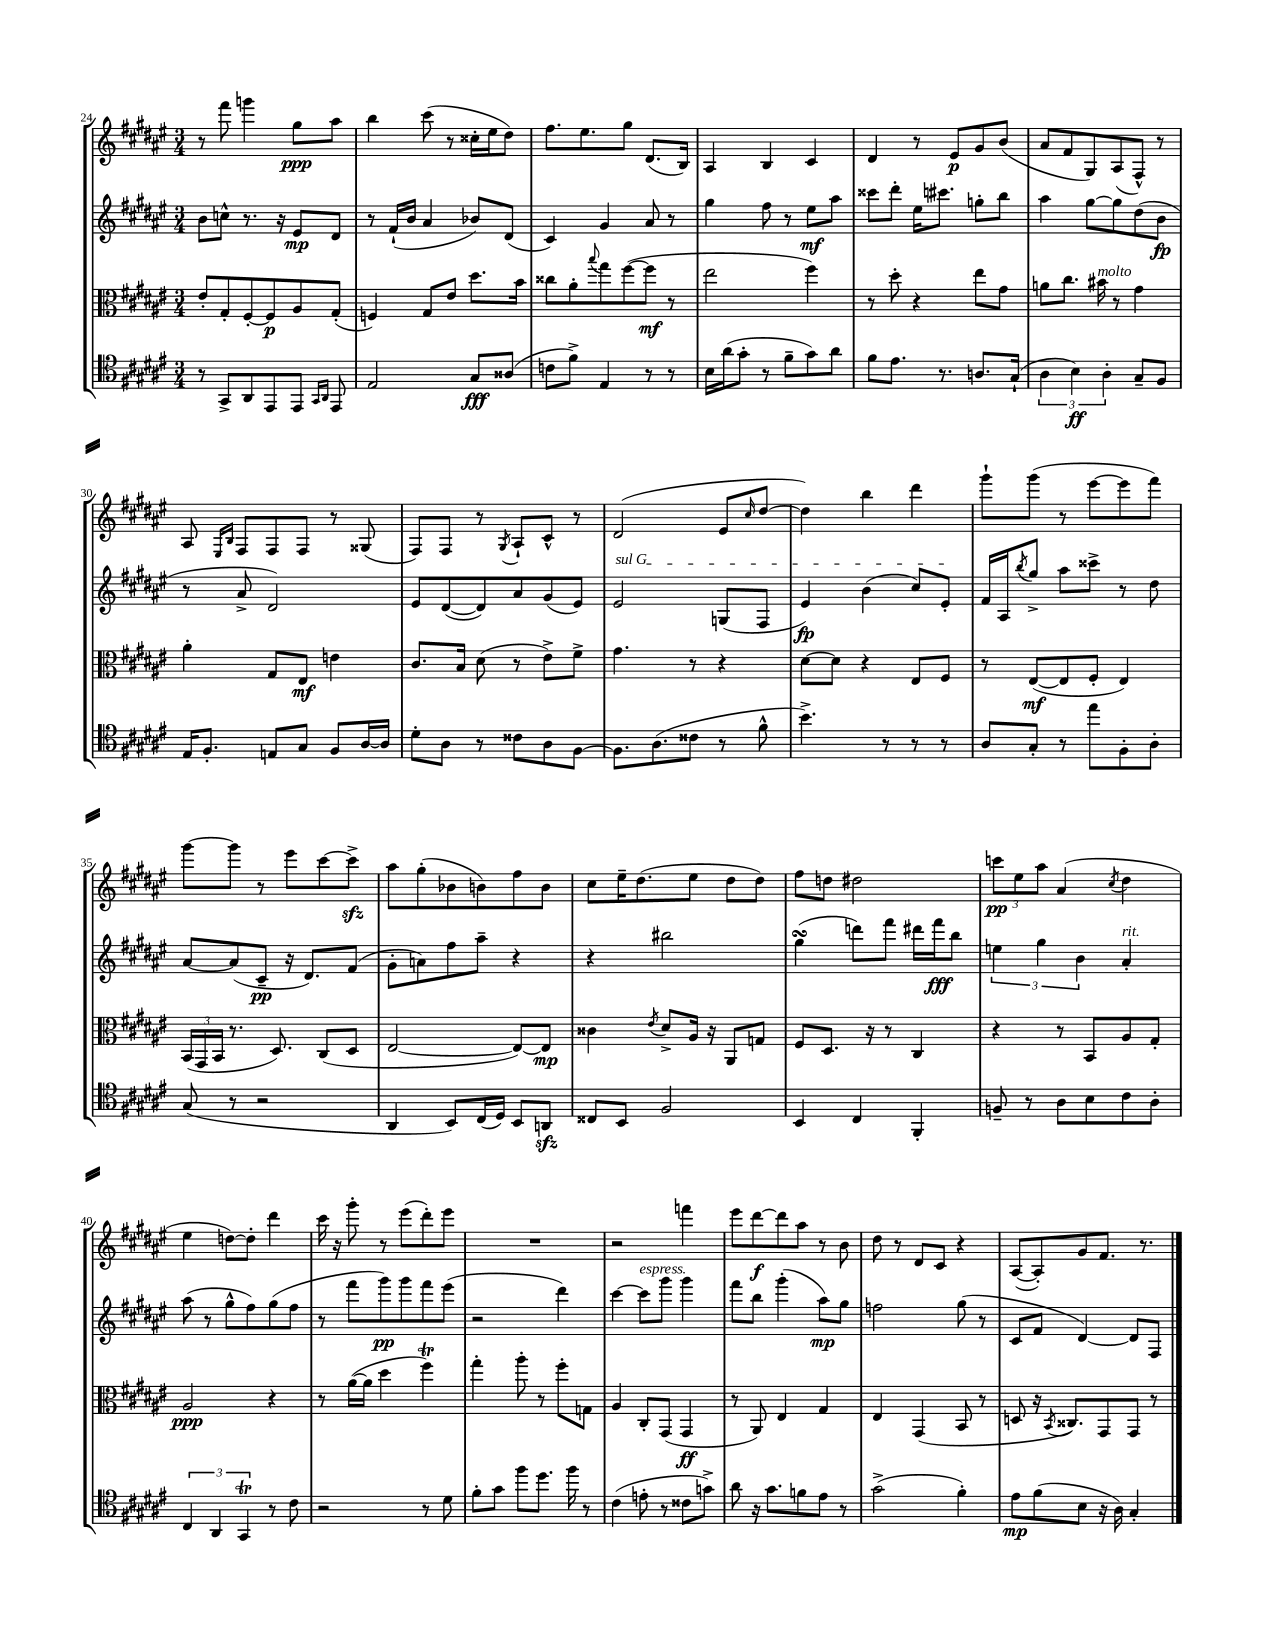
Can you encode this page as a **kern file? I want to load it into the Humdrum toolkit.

**kern	**kern	**kern	**kern
*staff4	*staff3	*staff2	*staff1
*clefC4	*clefC3	*clefG2	*clefG2
*k[f#c#g#d#a#e#]	*k[f#c#g#d#a#e#]	*k[f#c#g#d#a#e#]	*k[f#c#g#d#a#e#]
*M3/4	*M3/4	*M3/4	*M3/4
8r	8e#'/L	8b\L	8r
8GG#^/L	8G#'/	8cc^^\J	8fff#\
8AA#/	[8F#'/	8.r	4ggg\
8EE#/	8F#/]	.	.
.	.	16r	.
8EE#/J	8A#/	8e#/L	8gg#\L
16qqGG#/LL	.	.	.
16qqAA#/JJ	.	.	.
8EE#/	(8G#'/J	8d#/J	8aa#\J
=	=	=	=
2E#/	4F/)	8r	4bb\
.	.	(16f#`/LL	.
.	.	16b/JJ	.
.	8G#/L	4a#/	(8ccc#\
.	8e#/J	.	8r
8G#/L	8.dd#\L	8b-/L)	16cc##'\LL
.	.	.	16ee#\J
(8A##/J	.	(8d#/J	8dd#\J)
.	16b\Jk	.	.
=	=	=	=
8c\L	8cc##\L	4c#/)	8.ff#\L
8f#^\J)	8a#'\	.	.
.	.	.	8.ee#\
.	8qqbb/	.	.
4E#/	8gg#\	4g#/	.
.	([8ff#\	.	8gg#\J
8r	8ff#\]J	8a#/	(8.d#/L
8r	8r	8r	.
.	.	.	16B/Jk)
=	=	=	=
16B\LL	2ee#\	4gg#\	4A#/
(16a#\J	.	.	.
8g#'\J	.	.	.
8r	.	8ff#\	4B/
8f#~\L	.	8r	.
8g#\)	4ff#\)	8ee#\L	4c#/
8a#\J	.	8aa#\J	.
=	=	=	=
8f#\L	8r	8ccc##\L	4d#/
8.e#\J	8dd#'\	8ddd#'\J	.
.	4r	16ee#\LK	8r
8.r	.	8.ccc#\J	.
.	.	.	8e#/L
8.A/L	8ee#\L	8gg'\L	8g#/
.	8g#\J	8bb\J	(8b/J
(16G#`/Jk	.	.	.
=	=	=	=
6A#\	8a\L	4aa#\	8a#/L
.	8.cc#\J	.	8f#/
6B\)	.	.	.
.	.	[8gg#\L	8G#/)
.	16b#\	.	.
6A#'\	.	.	.
.	8r	8gg#\]	(8A#/
8G#~/L	4g#\	(8dd#\	8F#^^/J)
8F#/J	.	8b\J	8r
=	=	=	=
16E#/LK	4a#'\	8r	8A#/
8.F#'/J	.	.	.
.	.	.	16qqE#/LL
.	.	.	16qqB/JJ
.	.	8a#^/	8F#/L
8E/L	8G#/L	2d#/)	8F#/
8G#/J	8E#/J	.	8F#/J
8F#/L	4e\	.	8r
[16A#/L	.	.	(8G##/
16A#/]JJ	.	.	.
=	=	=	=
8d#'\L	8.c#/L	8e#/L	8F#/L)
8A#\J	.	([8d#/	8F#/J
.	16B/Jk	.	.
8r	(8d#\	8d#/])	8r
.	.	.	8qG#/
8c##\L	8r	8a#/	8A#`/L
8A#\	8e#^\L)	(8g#/	8c#^^/J
[8F#\J	8f#^\J	8e#/J)	8r
=	=	=	=
8.F#\]L	4.g#\	2e#/	(2d#/
(8.A#\	.	.	.
8c##\J	8r	.	.
8r	4r	(8G/L	8e#/L
.	.	.	16qqcc#/
8f#^^\	.	8F#/J	[8dd#/J
=	=	=	=
4.b^\)	[8d#\L	4e#/)	4dd#\])
.	8d#\]J	.	.
.	4r	(4b\	4bb\
8r	.	.	.
8r	8E#/L	8cc#/L)	4ddd#\
8r	8F#/J	8e#'/J	.
=	=	=	=
8A#/L	8r	16f#/LL	8ggg#`\L
.	.	16A#/J	.
.	.	8qbb/	.
8G#'/J	([8E#/L	8gg#^/J	(8ggg#\J
8r	8E#/]	8aa#\L	8r
8ee#\L	8F#'/J	8ccc##^\J	[8eee#\L
8F#'\	4E#/)	8r	8eee#\]
8A#'\J	.	8dd#\	8fff#\J)
=	=	=	=
(8G#/	(24BB/LL	[8a#/L	[8ggg#\L
.	24GG#/	.	.
.	24BB/JJ	.	.
8r	8.r	(8a#/]	8ggg#\]J
2r	.	8c#~/J	8r
.	8.D#/)	.	.
.	.	16r	8eee#\L
.	.	8.d#/L)	.
.	(8C#/L	.	[8ccc#\
.	8D#/J	(8f#/J	8ccc#^\]J
=	=	=	=
4AA#/	[2E#/	8g#'\L	8aa#\L
.	.	8a\)	(8gg#'\
8BB/L)	.	8ff#\	8b-\
(16C#/L	.	8aa#~\J	8b\)
16D#/JJ)	.	.	.
8BB/L	8E#/_L)	4r	8ff#\
8AA/J	8E#/]J	.	8b\J
=	=	=	=
8C##/L	4c##\	4r	8cc#\L
8BB/J	.	.	16ee#~\K
.	.	.	(8.dd#\
.	8qe#/	.	.
2F#/	8d#^/L	2bb#\	.
.	16A#/Jk	.	8ee#\J
.	16r	.	.
.	8AA#/L	.	8dd#\L
.	8G/J	.	8dd#\J)
=	=	=	=
4BB/	8F#/L	(4gg#\	8ff#\L
.	8.D#/J	.	8dd\J
4C#/	.	8ddd\L)	2dd#\
.	16r	.	.
.	8r	8fff#\J	.
4FF#'/	4C#/	16ddd#\LL	.
.	.	16fff#\J	.
.	.	8bb\J	.
=	=	=	=
8F~/	4r	6ee\	12ccc\L
.	.	.	12ee#\
8r	.	.	.
.	.	6gg#\	12aa#\J
8A#\L	8r	.	(4a#/
.	.	6b\	.
8B\	8BB/L	.	.
.	.	.	8qcc#/
8c#\	8A#/	4a#'/	4dd#\
8A#'\J	8G#'/J	.	.
=	=	=	=
6C#/	2A#/	(8aa#\	4ee#\
.	.	8r	.
6AA#/	.	.	.
.	.	8gg#^^\L	[8dd\L)
6GG#/	.	.	.
.	.	8ff#\)	8dd'\]J
8r	4r	(8gg#\	4ddd#\
8c#\	.	8ff#\J	.
=	=	=	=
2r	8r	8r	16ccc#\
.	.	.	16r
.	([16a#\LL	8fff#\L	8ggg#'\
.	16a#\]JJ	.	.
.	4dd#\	8ggg#\)	8r
.	.	8ggg#\	(8eee#\L
8r	4ff#\)	8fff#\	8ddd#'\)
8d#\	.	(8eee#\J	8eee#\J
=	=	=	=
8f#'\L	4gg#'\	2r	2.r
8g#\J	.	.	.
8ff#\L	8aa#'\	.	.
8.dd#\J	8r	.	.
.	8ff#'\L	4ddd#\)	.
16ff#\	.	.	.
8r	8G\J	.	.
=	=	=	=
(4c#\	4A#/	[4ccc#\	2r
8e'\	8C#'/L	8ccc#\]L	.
8r	(8GG#/J	8ggg#\J	.
8c##\L	4GG#/	4ggg#\	4fff\
8g^\J)	.	.	.
=	=	=	=
8a#\	8r	8fff#\L	8eee#\L
16r	8AA#/)	8bb\J	[8ddd#\
8.g#\L	.	.	.
.	4E#/	(4ggg#'\	8ddd#\]
8f\	.	.	8aa#\J
8e#\J	4G#/	8aa#\L)	8r
8r	.	8gg#\J	8b\
=	=	=	=
(2g#^\	4E#/	2ff\	8dd#\
.	.	.	8r
.	(4GG#/	.	8d#/L
.	.	.	8c#/J
4f#'\)	8BB/	(8gg#\	4r
.	8r	8r	.
=	=	=	=
8e#\L	8D/	8c#/L	([8A#/L
(8f#\	16r	8f#/J	8A#'/])
.	8qBB/	.	.
.	8.C##/L)	.	.
8B\J	.	[4d#/)	8g#/
16r	8GG#/	.	8.f#/J
16A#\)	.	.	.
4G#'/	8GG#/J	8d#/]L	.
.	.	.	8.r
.	8r	8F#/J	.
==	==	==	==
*-	*-	*-	*-
